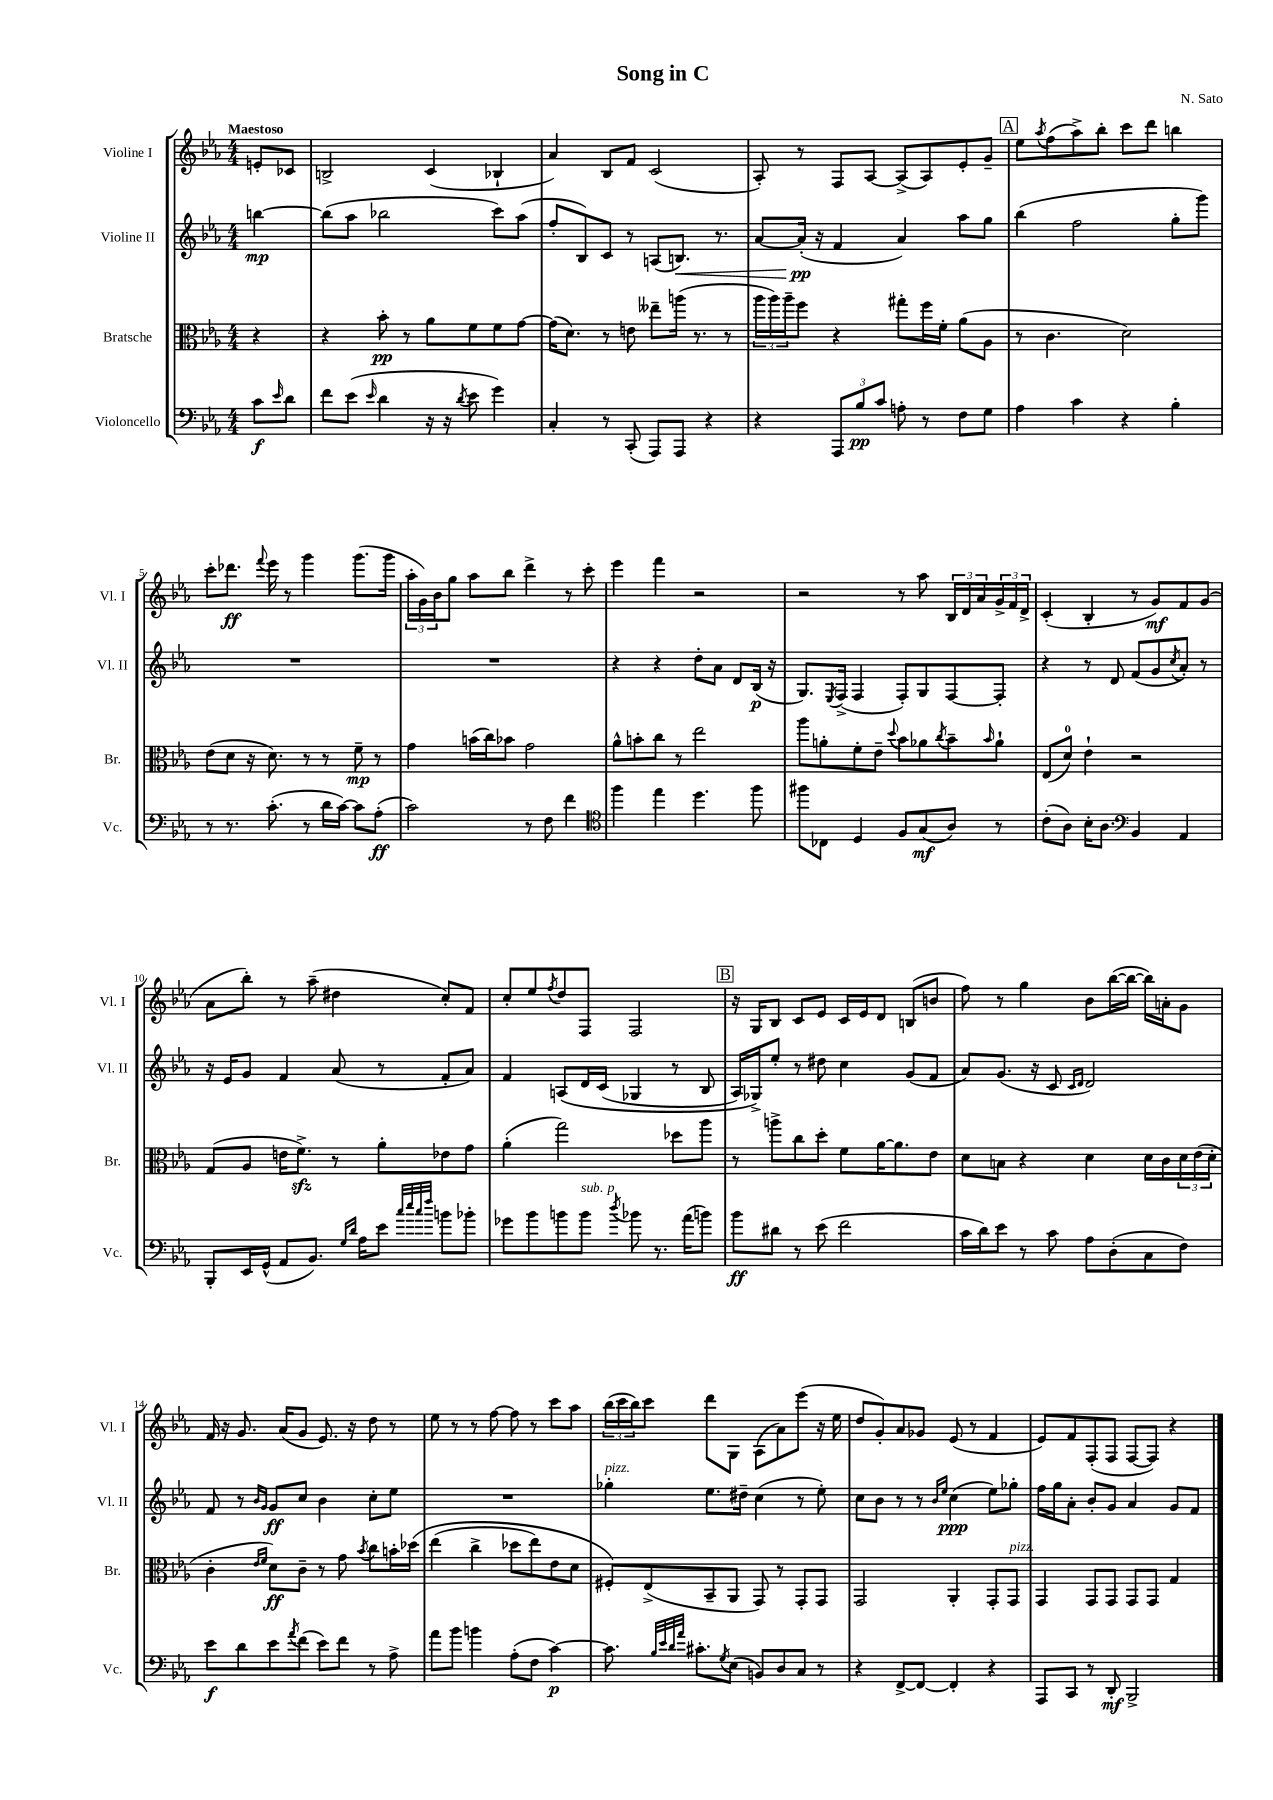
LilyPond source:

\header { title = "Song in C" composer = "N. Sato" }
<<
\new StaffGroup <<
\new Staff = "s0" \with { instrumentName = "Violine I" shortInstrumentName = "Vl. I" } {
    \clef treble \key ees \major \numericTimeSignature \time 4/4 \partial 4 \tempo "Maestoso"
    e'8-. ces'8 |
    b2-> c'4( bes4-! |
    aes'4) bes8 f'8 c'2( |
    aes8-.) r8 f8 aes8~ aes8->( aes8) ees'8-. g'8-- |
    \mark \markup { \box "A" } ees''8 \acciaccatura { aes''8 } f''8( aes''8->) bes''8-. c'''8 d'''8 b''4 |
    c'''8-. des'''8.\ff \appoggiatura { f'''8 } ees'''16 r8 g'''4 g'''8.( g'''16 |
    \tuplet 3/2 { aes''16-. g'16) bes'16 } g''8 aes''8 bes''8 d'''4-> r8 c'''8-. |
    ees'''4 f'''4 r2 |
    r2 r8 aes''8 \tuplet 3/2 { bes16 d'16 aes'16 } \tuplet 3/2 { g'16-> f'16 d'16-> } |
    c'4-.( bes4-. r8 g'8\mf) f'8 g'8( |
    aes'8 bes''8-.) r8 aes''8--( dis''4 c''8-.) f'8 |
    c''8-. ees''8 \acciaccatura { f''8 } d''8 f8 f2 |
    \mark \markup { \box "B" } r16 g16 bes8 c'8 ees'8 c'16 ees'16 d'8 b8( b'8 |
    f''8) r8 g''4 bes'8 bes''16~( bes''16~ bes''16) a'16-. g'8 |
    f'16 r16 g'8. aes'16( g'8 ees'8.) r16 d''8 r8 |
    ees''8 r8 r8 f''8~ f''8 r8 c'''8 aes''8 |
    \tuplet 3/2 { bes''16( c'''16 bes''16) } c'''8 d'''8 g8 aes8( aes'8) ees'''8( r16 ees''16 |
    d''8 g'8-.) aes'8 ges'8 ees'8( r8 f'4 |
    ees'8) f'8 f8-.( f8 f8~ f8) r4 \bar "|." |
}
\new Staff = "s1" \with { instrumentName = "Violine II" shortInstrumentName = "Vl. II" } {
    \clef treble \key ees \major \numericTimeSignature \time 4/4 \partial 4
    b''4~\mp |
    b''8( aes''8 bes''2 c'''8) aes''8( |
    f''8-. bes8) c'8 r8 a8( b8.\<) r8. |
    aes'8~ aes'16-.\pp\!( r16 f'4 aes'4) aes''8 g''8 |
    \mark \markup { \box "A" } bes''4( f''2 g''8-. g'''8) |
    R1 |
    R1 |
    r4 r4 d''8-. aes'8 d'8 bes16\p( r16 |
    g8.) \acciaccatura { ees8 } f16->( f4 f8-.) g8 f8~ f8-. |
    r4 r8 d'8 f'8( g'8 \acciaccatura { c''8 } aes'8-.) r8 |
    r16 ees'16 g'8 f'4 aes'8( r8 f'8-. aes'8) |
    f'4 a8\( d'16 c'16( ges4 r8 bes8 |
    \mark \markup { \box "B" } aes16) ges16->\) ees''8-. r8 dis''8 c''4 g'8( f'8 |
    aes'8) g'8.( r16 c'8 \grace { c'16 d'16 } d'2) |
    f'8 r8 \grace { bes'16 g'16 } g'8\ff c''8 bes'4 c''8-. ees''8 |
    R1 |
    ges''4-.^\markup { \italic "pizz." } ees''8. dis''16-- c''4( r8 ees''8-.) |
    c''8 bes'8 r8 r8 \grace { bes'16 ees''16 } c''4\ppp( ees''8) ges''8-. |
    f''16 g''16 aes'8-. bes'8-. g'8 aes'4 g'8 f'8 \bar "|." |
}
\new Staff = "s2" \with { instrumentName = "Bratsche" shortInstrumentName = "Br." } {
    \clef alto \key ees \major \numericTimeSignature \time 4/4 \partial 4
    r4 |
    r4 bes'8-.\pp r8 aes'8 f'8 f'8 g'8~ |
    g'16( d'8.) r8 e'8 eeses''8-- a''16( r8. r8 |
    \tuplet 3/2 { aes''16 aes''16) aes''16-- } f''8 r4 gis''8-. f''16 f'16-. aes'8( aes8 |
    \mark \markup { \box "A" } r8 c'4. d'2) |
    ees'8( d'8 r16 d'8.) r8 r8 f'8--\mp r8 |
    g'4 b'16( c''16) bes'8 g'2 |
    aes'8-^ b'8-. c''8 r8 ees''2 |
    aes''8 a'8-. f'8-. ees'8-- \appoggiatura { d''8 } bes'8 aes'8 \acciaccatura { c''8 } bes'8-- \grace { bes'16 } aes'8-! |
    ees8( d'8-0) ees'4-! r2 |
    g8( aes8 e'16 f'8.->\sfz) r8 aes'8-. ees'8 g'8 |
    aes'4-.( g''2) des''8 aes''8 |
    \mark \markup { \box "B" } r8 a''8-> c''8 d''8-. f'8 aes'16~ aes'8. ees'8 |
    d'8 b8 r4 d'4 d'16 c'16 \tuplet 3/2 { d'16 ees'16( d'16-. } |
    c'4-. \grace { ees'16 f'16 } d'8\ff) c'8-- r8 g'8 \acciaccatura { bes'8 } c''8 b'16-. des''16\( |
    ees''4( c''4-> des''8 ees''8) ees'8 d'8 |
    fis8-.\) ees8->( bes,8-- aes,8 g,8) r8 g,8-. g,8 |
    g,2 aes,4-. g,8-. g,8^\markup { \italic "pizz." } |
    g,4 g,8 g,8 g,8 g,8 g4 \bar "|." |
}
\new Staff = "s3" \with { instrumentName = "Violoncello" shortInstrumentName = "Vc." } {
    \clef bass \key ees \major \numericTimeSignature \time 4/4 \partial 4
    c'8\f \grace { ees'16 } d'8 |
    f'8 ees'8( \grace { ees'16 } d'4 r16 r16 \acciaccatura { d'8 } ees'8 g'4) |
    c4-. r8 c,8-.( aes,,8) aes,,8 r4 |
    r4 \tuplet 3/2 { aes,,8 bes8\pp c'8 } a8-. r8 f8 g8 |
    \mark \markup { \box "A" } aes4 c'4 r4 bes4-. |
    r8 r8. c'8.-.( r8 d'16 c'16~) c'8 aes8-.\ff( |
    c'2) r8 f8 f'4 |
    \clef tenor f''4 ees''4 d''4. f''8 |
    fis''8 ces8 d4 f8 g8\mf( aes8) r8 |
    c'8-.( aes8) bes16-. aes8. \clef bass bes,4 aes,4 |
    bes,,8-. ees,16 g,16-^( aes,8 bes,8.) \grace { g16 d'16 } aes16 ees'8 \grace { c''32 ees''32 c''32 f''32 } b'8 bes'8-. |
    ges'8 bes'8 b'8 b'8^\markup { \italic "sub. p" } \acciaccatura { d''8 } bes'8 r8. aes'16( b'8) |
    \mark \markup { \box "B" } bes'8\ff dis'8 r8 ees'8( f'2 |
    c'16 d'16) ees'8 r8 c'8 aes8 d8-.( c8 f8) |
    ees'8\f d'8 ees'8 \acciaccatura { aes'8 } f'8( ees'8) f'8 r8 aes8-> |
    aes'8 bes'8 b'4 aes8-.( f8 c'4~\p) |
    c'8. \grace { bes32 ees'32 d'32 aes'32 } cis'8.-. \acciaccatura { g8 } ees8( b,8) d8 c8 r8 |
    r4 f,8~-> f,8~ f,4-. r4 |
    aes,,8 c,8 r8 d,8-.\mf bes,,2-> \bar "|." |
}
>>
>>
